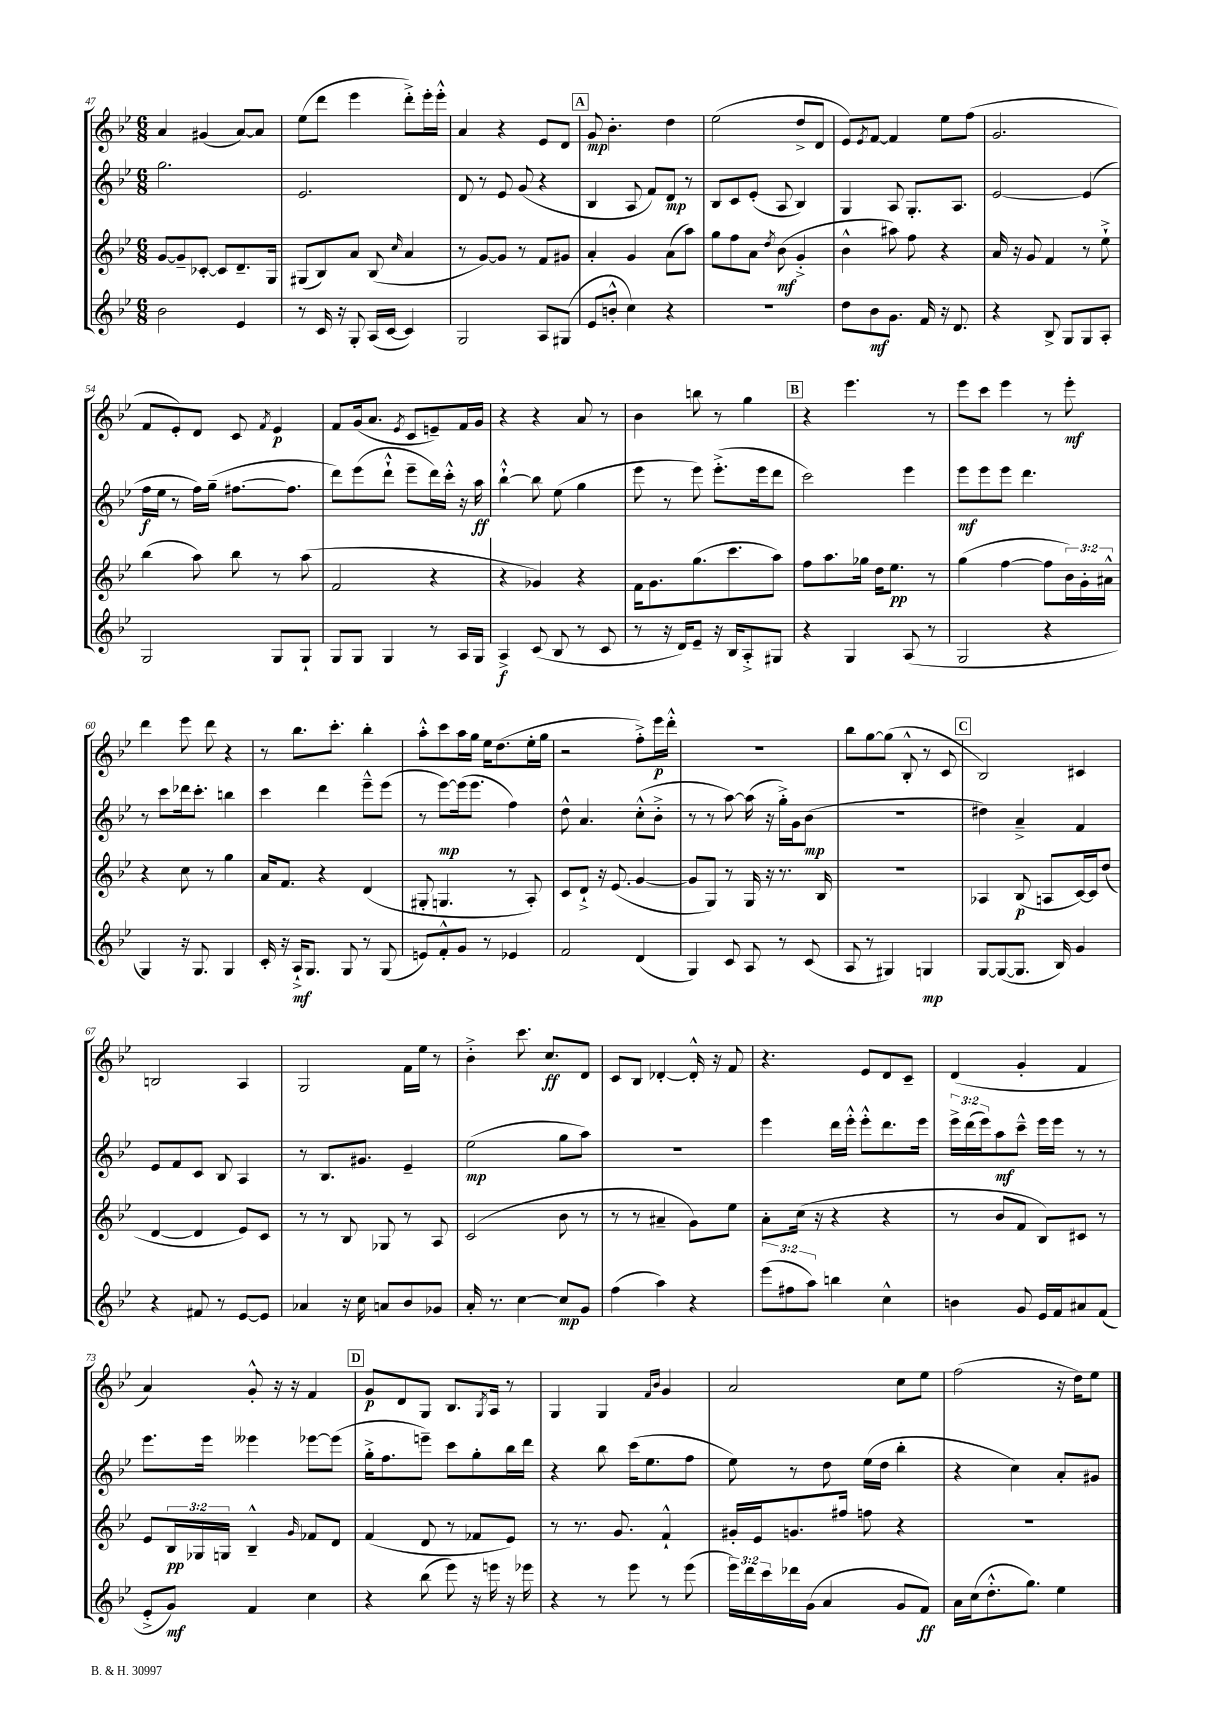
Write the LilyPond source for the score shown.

<<
\new StaffGroup <<
\new Staff = "s0" {
    \clef treble \key bes \major \numericTimeSignature \time 6/8
    a'4 gis'4( a'8~) a'8 |
    ees''8( d'''8 ees'''4 d'''8-.->) ees'''16-. ees'''16-.-^ |
    a'4 r4 ees'8 d'8 |
    \mark \markup { \box "A" } g'8\mp bes'4.-. d''4 |
    ees''2( d''8-> d'8 |
    ees'8) \acciaccatura { ees'8 } f'8~ f'4 ees''8 f''8( |
    g'2. |
    f'8 ees'8-.) d'8 c'8 \acciaccatura { f'8 } ees'4\p |
    f'8 g'16( a'8. \acciaccatura { ees'8 } c'8 e'8--) f'16 g'16 |
    r4 r4 a'8 r8 |
    bes'4 b''8 r8 g''4 |
    \mark \markup { \box "B" } r4 ees'''4. r8 |
    ees'''8 c'''8 ees'''4 r8 ees'''8-.\mf |
    d'''4 ees'''8 d'''8 r4 |
    r8 bes''8. c'''8.-. bes''4-. |
    a''8-.-^ c'''8 a''16 g''16 ees''16 d''8.( ees''16-. g''16 |
    r2 f''8-.->) ees'''16\p d'''16-.-^ |
    r2. |
    bes''8 g''8~ g''8( bes8-.-^ r8 c'8 |
    \mark \markup { \box "C" } bes2) cis'4 |
    b2 a4 |
    g2 f'16 ees''16 r8 |
    bes'4-.-> c'''8. c''8.\ff d'8 |
    c'8 bes8 des'4~-. des'16-.-^ r16 f'8 |
    r4. ees'8 d'8 c'8-- |
    d'4( g'4-. f'4 |
    a'4) g'8-.-^ r16 r16 f'4 |
    \mark \markup { \box "D" } g'8\p d'8 g8 bes8. \acciaccatura { g8 } a16 r8 |
    g4 g4 \grace { f'16 bes'16 } g'4 |
    a'2 c''8 ees''8 |
    f''2( r16 d''16) ees''8 \bar "|." |
}
\new Staff = "s1" {
    \clef treble \key bes \major \numericTimeSignature \time 6/8 \override Staff.TupletNumber.text = #tuplet-number::calc-fraction-text
    g''2. |
    ees'2. |
    d'8 r8 ees'8 g'8( r4 |
    \mark \markup { \box "A" } bes4 a8 f'8) d'8\mp r8 |
    bes8 c'8 ees'8-.( a8 bes4) |
    g4 a8 g8.-. a8. |
    ees'2~ ees'4( |
    f''16\f ees''16 r8 f''16) g''16--( fis''8.~ fis''8. |
    d'''8) ees'''8( d'''8-!-^ ees'''8-- d'''16) c'''16-.-^ r16 a''16\ff |
    bes''4~-!-^ bes''8 ees''8( g''4 |
    ees'''8 r8 ees'''8) ees'''8.-.->( ees'''16 d'''8 |
    \mark \markup { \box "B" } c'''2) ees'''4 |
    ees'''8\mf ees'''8 ees'''8 d'''4. |
    r8 c'''8 des'''16 c'''8.-. b''4 |
    c'''4 d'''4 ees'''8---^ ees'''8( |
    r8 ees'''8~\mp) ees'''16( ees'''8. f''4) |
    d''8-^ a'4. c''8-.-^( bes'8-.-> |
    r8 r8 a''8~) a''16( r16 g''16-.->) g'16 bes'8\mp( |
    R2. |
    \mark \markup { \box "C" } dis''4) a'4---> f'4 |
    ees'8 f'8 c'8 bes8 a4 |
    r8 bes8. gis'8. ees'4-- |
    ees''2\mp( g''8 a''8) |
    R2. |
    ees'''4 d'''16 ees'''16-.-^ ees'''8-.-^ d'''8. ees'''16 |
    \tuplet 3/2 { ees'''16-> d'''16( ees'''16) } a''8\mf c'''8---^ ees'''16 ees'''16 r8 r8 |
    ees'''8. ees'''16 eeses'''4 ees'''8~ ees'''8( |
    \mark \markup { \box "D" } g''16-.-> f''8. e'''8--) c'''8 g''8-. bes''16 d'''16 |
    r4 bes''8 c'''16( ees''8. f''8 |
    ees''8) r8 d''8 ees''16( d''16 bes''4-. |
    r4 c''4) a'8-. gis'8 \bar "|." |
}
\new Staff = "s2" {
    \clef treble \key bes \major \numericTimeSignature \time 6/8 \override Staff.TupletNumber.text = #tuplet-number::calc-fraction-text
    g'8~ g'8-- ces'8~-. ces'8 d'8.-- g16 |
    gis8( bes8) a'8 bes8( \grace { c''16 } a'4 |
    r8 g'8~) g'8 r8 f'8 gis'8 |
    \mark \markup { \box "A" } a'4-. g'4 a'8( a''8) |
    g''8 f''8 a'8 \acciaccatura { d''8 } bes'8\mf( g'4-.-> |
    bes'4-^ ais''8) f''8 r4 |
    a'16 r16 g'8 f'4 r8 ees''8-!-> |
    bes''4( a''8) bes''8 r8 a''8( |
    f'2 r4 |
    r4 ges'4) r4 |
    f'16 g'8. g''8.( c'''8. a''8) |
    \mark \markup { \box "B" } f''8 a''8. ges''16 d''16 ees''8.\pp r8 |
    g''4( f''4~ f''8 \tuplet 3/2 { bes'16) g'16-. ais'16-^ } |
    r4 c''8 r8 g''4 |
    a'16 f'8. r4 d'4( |
    gis8-. g4. r8 a8-.) |
    c'8 d'8-!-> r16 ees'8.( g'4~ |
    g'8 g8) r8 g16 r16 r8. bes16 |
    R2. |
    \mark \markup { \box "C" } aes4 bes8\p( a8 c'16~) c'16 d''8( |
    d'4~ d'4 ees'8) c'8 |
    r8 r8 bes8 ges8 r8 a8 |
    c'2( bes'8 r8 |
    r8 r8 ais'4-- g'8) ees''8 |
    a'8-. c''16( r16 r4 r4 |
    r8 bes'8 f'8 bes8) cis'8 r8 |
    ees'8 \tuplet 3/2 { bes16\pp ges16 g16 } bes4---^ \grace { g'16 } fes'8 d'8 |
    \mark \markup { \box "D" } f'4( d'8 r8 fes'8 ees'8) |
    r8 r8. g'8. f'4-!-^ |
    gis'16-. ees'16 g'8. fis''16 f''8 r4 |
    R2. \bar "|." |
}
\new Staff = "s3" {
    \clef treble \key bes \major \numericTimeSignature \time 6/8 \override Staff.TupletNumber.text = #tuplet-number::calc-fraction-text
    bes'2 ees'4 |
    r8 c'16 r16 g8-. a16( c'16~ c'4) |
    g2 a8 gis8( |
    \mark \markup { \box "A" } ees'8 b'8-.-^ c''4) r4 |
    R2. |
    d''8 bes'8\mf g'8. f'16 r16 d'8. |
    r4 bes8-> g8 g8 a8-. |
    g2 g8 g8-! |
    g8 g8 g4 r8 a16 g16 |
    a4->\f c'8( bes8 r8 c'8 |
    r8 r16 d'16) ees'8-- r16 bes16 a8-.-> gis8 |
    \mark \markup { \box "B" } r4 g4 a8( r8 |
    g2 r4 |
    g4) r16 g8. g4 |
    c'16-. r16 a16-!->\mf g8. g8 r8 g8( |
    e'8) f'8-.-^ g'8 r8 ees'4 |
    f'2 d'4( |
    g4) c'8 a8 r8 c'8( |
    a8 r8 gis4) g4\mp |
    \mark \markup { \box "C" } g8~ g8~( g8. bes16) g'4 |
    r4 fis'8 r8 ees'8~ ees'8 |
    aes'4 r16 c''16 a'8 bes'8 ges'8 |
    a'16-. r8. c''4~ c''8\mp g'8 |
    f''4( a''4) r4 |
    \tuplet 3/2 { ees'''8( fis''8 a''8) } b''4 c''4-^ |
    b'4 g'8 ees'16 f'16 ais'8 f'8( |
    ees'8-.-> g'8\mf) f'4 c''4 |
    \mark \markup { \box "D" } r4 bes''8( ees'''8) r16 e'''16 r16 ees'''16 |
    r4 r8 ees'''8 r8 ees'''8( |
    \tuplet 3/2 { ees'''16) d'''16 c'''16 } des'''16 g'16( a'4 g'8 f'8\ff) |
    a'16 c''16( d''8.-.-^ g''8.) ees''4 \bar "|." |
}
>>
>>
\layout { \context { \Score currentBarNumber = #47 } }
